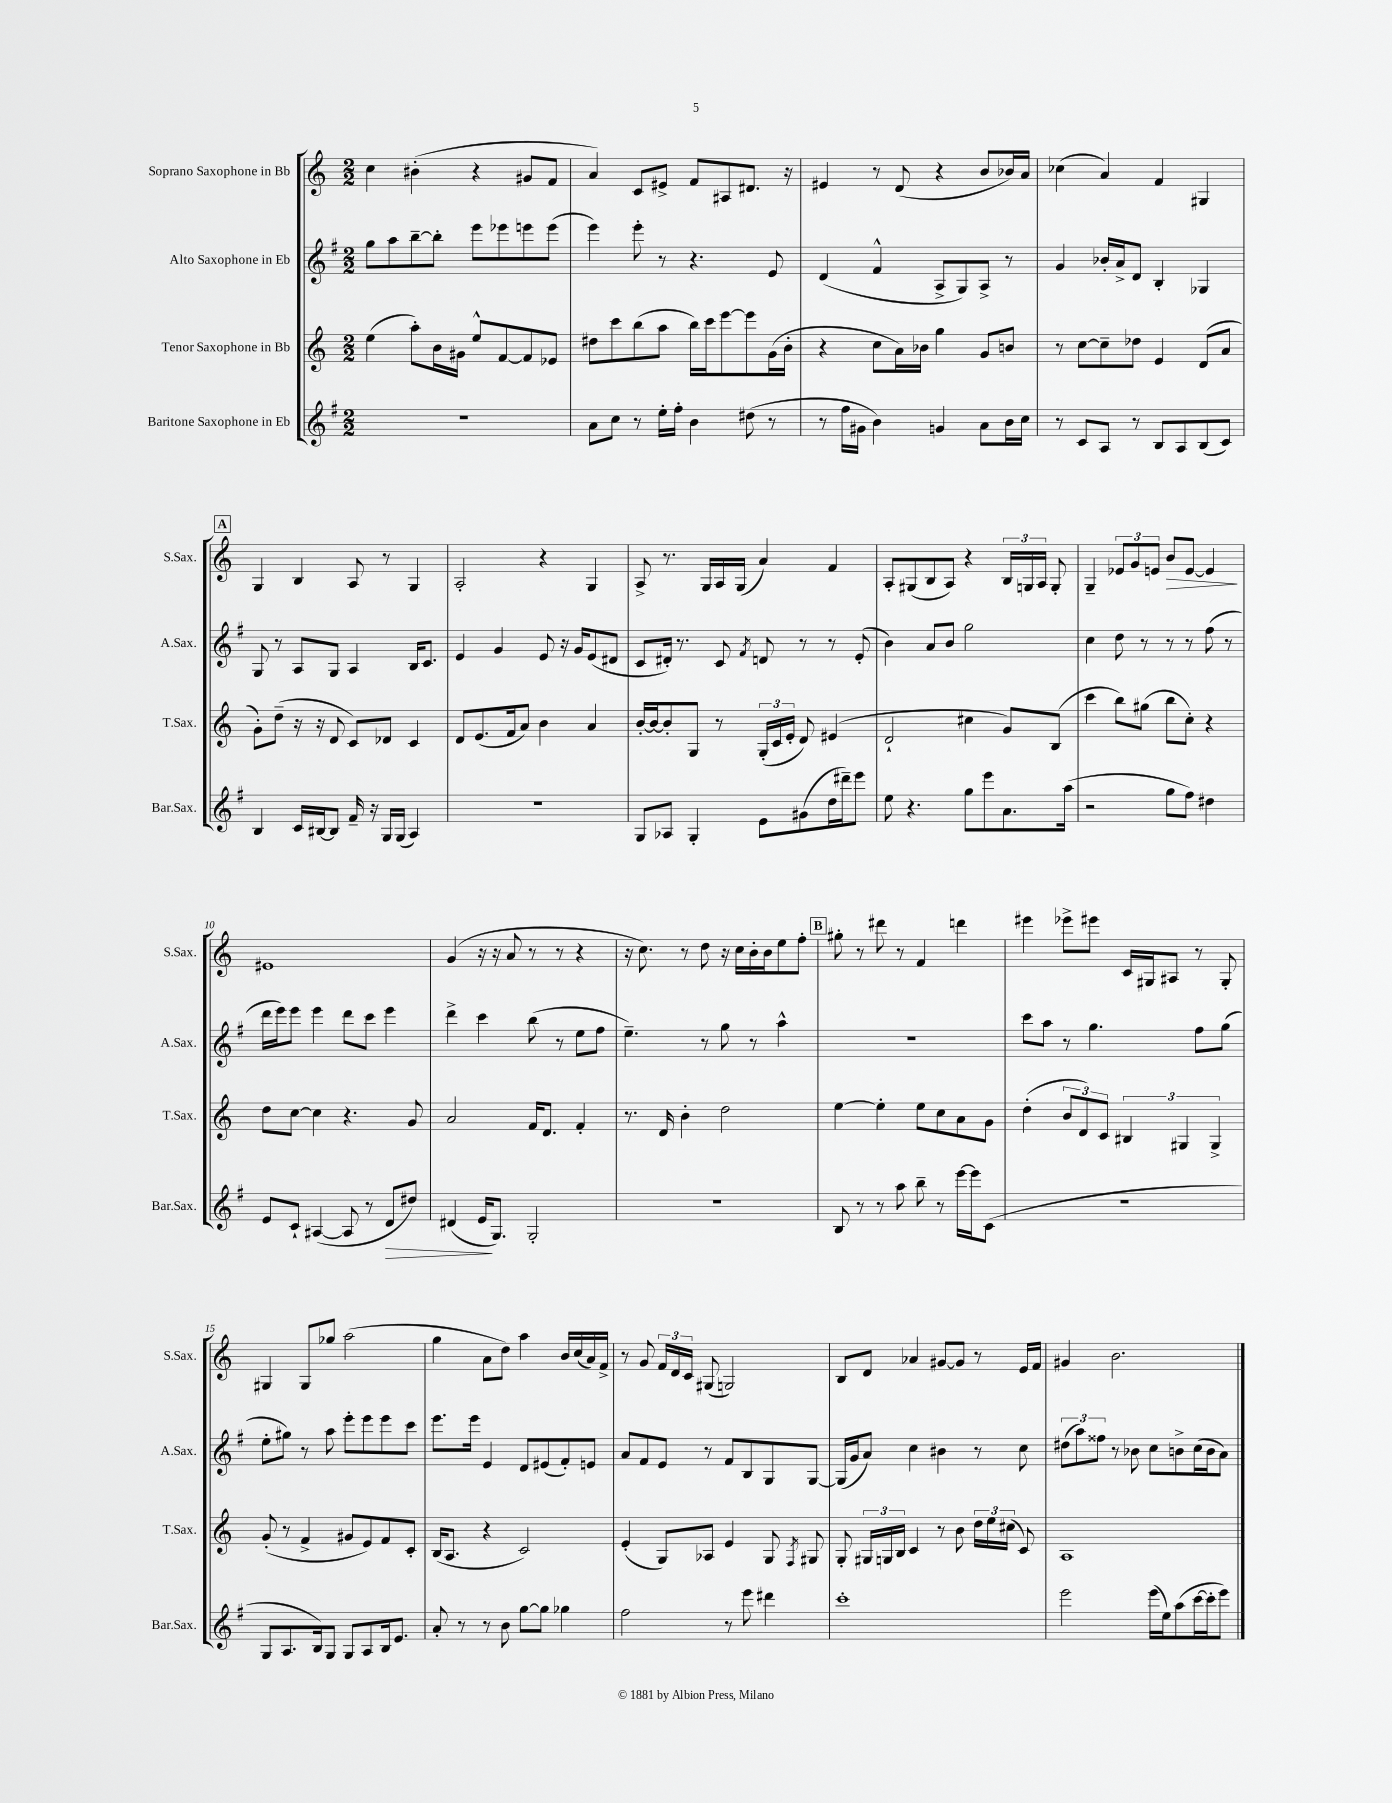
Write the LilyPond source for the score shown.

<<
\new StaffGroup <<
\new Staff = "s0" \with { instrumentName = "Soprano Saxophone in Bb" shortInstrumentName = "S.Sax." } {
    \clef treble \key c \major \numericTimeSignature \time 2/2
    \autoBeamOff c''4 bis'4-.( r4 gis'8[ f'8] |
    a'4) c'8[ eis'8]-> f'8[ ais8 dis'8.] r16 |
    eis'4 r8 d'8( r4 b'8[ bes'16) a'16] |
    ces''4( a'4) f'4 gis4 |
    \mark \markup { \box "A" } g4 b4 a8 r8 g4 |
    a2-. r4 g4 |
    a8-> r8. g16[ a16 g16]( a'4) f'4 |
    a8[-. gis8( b8 a8]) r4 \tuplet 3/2 { b16[ g16 a16] } g8-. |
    g4-- \tuplet 3/2 { ees'8[ g'8 e'8] } b'8[\> e'8]~ e'4\! |
    eis'1 |
    g'4( r16 r16 a'8 r8 r8 r4 |
    r16 c''8.) r8 d''8 r16 c''16[ b'16-. b'16 e''8 f''8]-. |
    \mark \markup { \box "B" } gis''8-. r8 dis'''8 r8 f'4 d'''4 |
    eis'''4 ees'''8[-> eis'''8] c'16[ gis16 ais8] r8 gis8-. |
    gis4 gis8[ ges''8] a''2( |
    g''4 a'8[ d''8]) a''4 b'16[ c''16( a'16) f'16]-> |
    r8 g'8 \tuplet 3/2 { f'16[ d'16 c'16] } gis8( g2) |
    b8[ d'8] aes'4 gis'8[~ gis'8] r8 e'16[ f'16] |
    gis'4 b'2. \bar "|." |
}
\new Staff = "s1" \with { instrumentName = "Alto Saxophone in Eb" shortInstrumentName = "A.Sax." } {
    \clef treble \key g \major \numericTimeSignature \time 2/2
    \autoBeamOff g''8[ a''8 b''8~-- b''8]-. e'''8[ ees'''8 e'''8 e'''8]( |
    e'''4) e'''8-. r8 r4. e'8 |
    d'4( fis'4-^ a8[-> g8) a8]-> r8 |
    g'4 bes'16[-. a'16-> d'8] b4-. ges4 |
    \mark \markup { \box "A" } g8 r8 a8[ g8] a4 b16[ c'8.] |
    e'4 g'4 e'8 r16 g'16[ e'8( dis'8] |
    c'8[ dis'16]-.) r8. c'8 \acciaccatura { fis'8 } d'8 r8 r8 e'8-.( |
    b'4) a'8[ b'8] g''2 |
    c''4 d''8 r8 r8 r8 fis''8( r8 |
    d'''16[ e'''16) e'''8] e'''4 d'''8[ c'''8] e'''4 |
    d'''4-> c'''4 b''8( r8 e''8[ fis''8] |
    e''4.--) r8 g''8 r8 a''4-^ |
    \mark \markup { \box "B" } R1 |
    c'''8[ a''8] r8 g''4. fis''8[ g''8]( |
    e''8[-. gis''8]) r8 a''8 e'''8[-. e'''8 e'''8 c'''8] |
    e'''8.[ e'''16] e'4 d'8[ eis'8( fis'8-.) e'8] |
    a'8[ fis'8 e'8] r8 fis'8[ b8 g8 g8]~ |
    g16[( g'16 a'8]) c''4 bis'4 r8 c''8 |
    \tuplet 3/2 { dis''8[( a''8) fisis''8] } r8 bes'8 c''8[ b'8-> c''16( b'16 a'8]) \bar "|." |
}
\new Staff = "s2" \with { instrumentName = "Tenor Saxophone in Bb" shortInstrumentName = "T.Sax." } {
    \clef treble \key c \major \numericTimeSignature \time 2/2
    \autoBeamOff e''4( a''8[-.) b'16 gis'16] e''8[-^ f'8~ f'8 ees'8] |
    dis''8[ c'''8 b''8( a''8] b''16[) c'''16 e'''8~ e'''8 g'16( b'16]-. |
    r4 c''8[ a'16) bes'16] g''4 g'8[ b'8] |
    r8 c''8[~ c''8-- des''8] e'4 d'8[( a'8] |
    \mark \markup { \box "A" } g'8[-.) d''8]--( r16 r16 d'8 c'8[) des'8] c'4 |
    d'8[ e'8.( f'16 a'8]) b'4 a'4 |
    b'16[~-. b'16~ b'8-. g8] r8 \tuplet 3/2 { g16[-.( c'16 e'16]-. } d'8) eis'4( |
    d'2-! cis''4 g'8[) b8]( |
    c'''4 b''8[) gis''8]( b''8[ c''8]-.) r4 |
    d''8[ c''8]~ c''4 r4. g'8 |
    a'2 f'16[ d'8.] f'4-. |
    r8. d'16 b'4-. d''2 |
    \mark \markup { \box "B" } e''4~ e''4-. e''8[ c''8 a'8 g'8] |
    d''4-.( \tuplet 3/2 { b'8[ d'8) c'8] } \tuplet 3/2 { bis4 gis4 gis4-> } |
    g'8-.( r8 f'4-> gis'8[ e'8) f'8 c'8]-. |
    b16[( a8.] r4 c'2) |
    e'4-.( g8[) aes8] e'4 g8 \acciaccatura { f8 } gis8 |
    g8-. \tuplet 3/2 { gis16[ g16 b16] } c'4 r8 b'8 \tuplet 3/2 { d''16[ e''16 cis''16]( } c'8) |
    a1 \bar "|." |
}
\new Staff = "s3" \with { instrumentName = "Baritone Saxophone in Eb" shortInstrumentName = "Bar.Sax." } {
    \clef treble \key g \major \numericTimeSignature \time 2/2
    \autoBeamOff R1 |
    a'8[ c''8] r8 e''16[-. fis''16]-. b'4 dis''8( r8 |
    r8 fis''16[ gis'16] b'4) g'4 a'8[ b'16 c''16] |
    r8 c'8[ a8] r8 b8[ a8 b8( c'8]) |
    \mark \markup { \box "A" } b4 c'16[ bis16~ bis8] fis'16-- r16 g16[ g16]( a4) |
    R1 |
    g8[ aes8] g4-. e'8[ gis'8( d''16 dis'''16--) e'''8] |
    e''8 r4. g''8[ e'''8 a'8. a''16]( |
    r2 g''8[ fis''8]) dis''4 |
    e'8[ c'8]-! ais4~( ais8 r8 d'8[\> dis''8]) |
    dis'4( e'16[\! g8.]) g2-. |
    R1 |
    \mark \markup { \box "B" } b8 r8 r8 a''8 b''8-- r8 e'''16[~ e'''16 c'8]( |
    r1 |
    g8[ a8. b16) g8] g8[ a8 b16 e'8.] |
    a'8-. r8 r8 b'8 g''8[~ g''8] ges''4 |
    fis''2 r8 e'''8 dis'''4 |
    c'''1-. |
    e'''2 e'''16[( e''16) a''8( c'''16~ c'''16-. e'''8]) \bar "|." |
}
>>
>>
